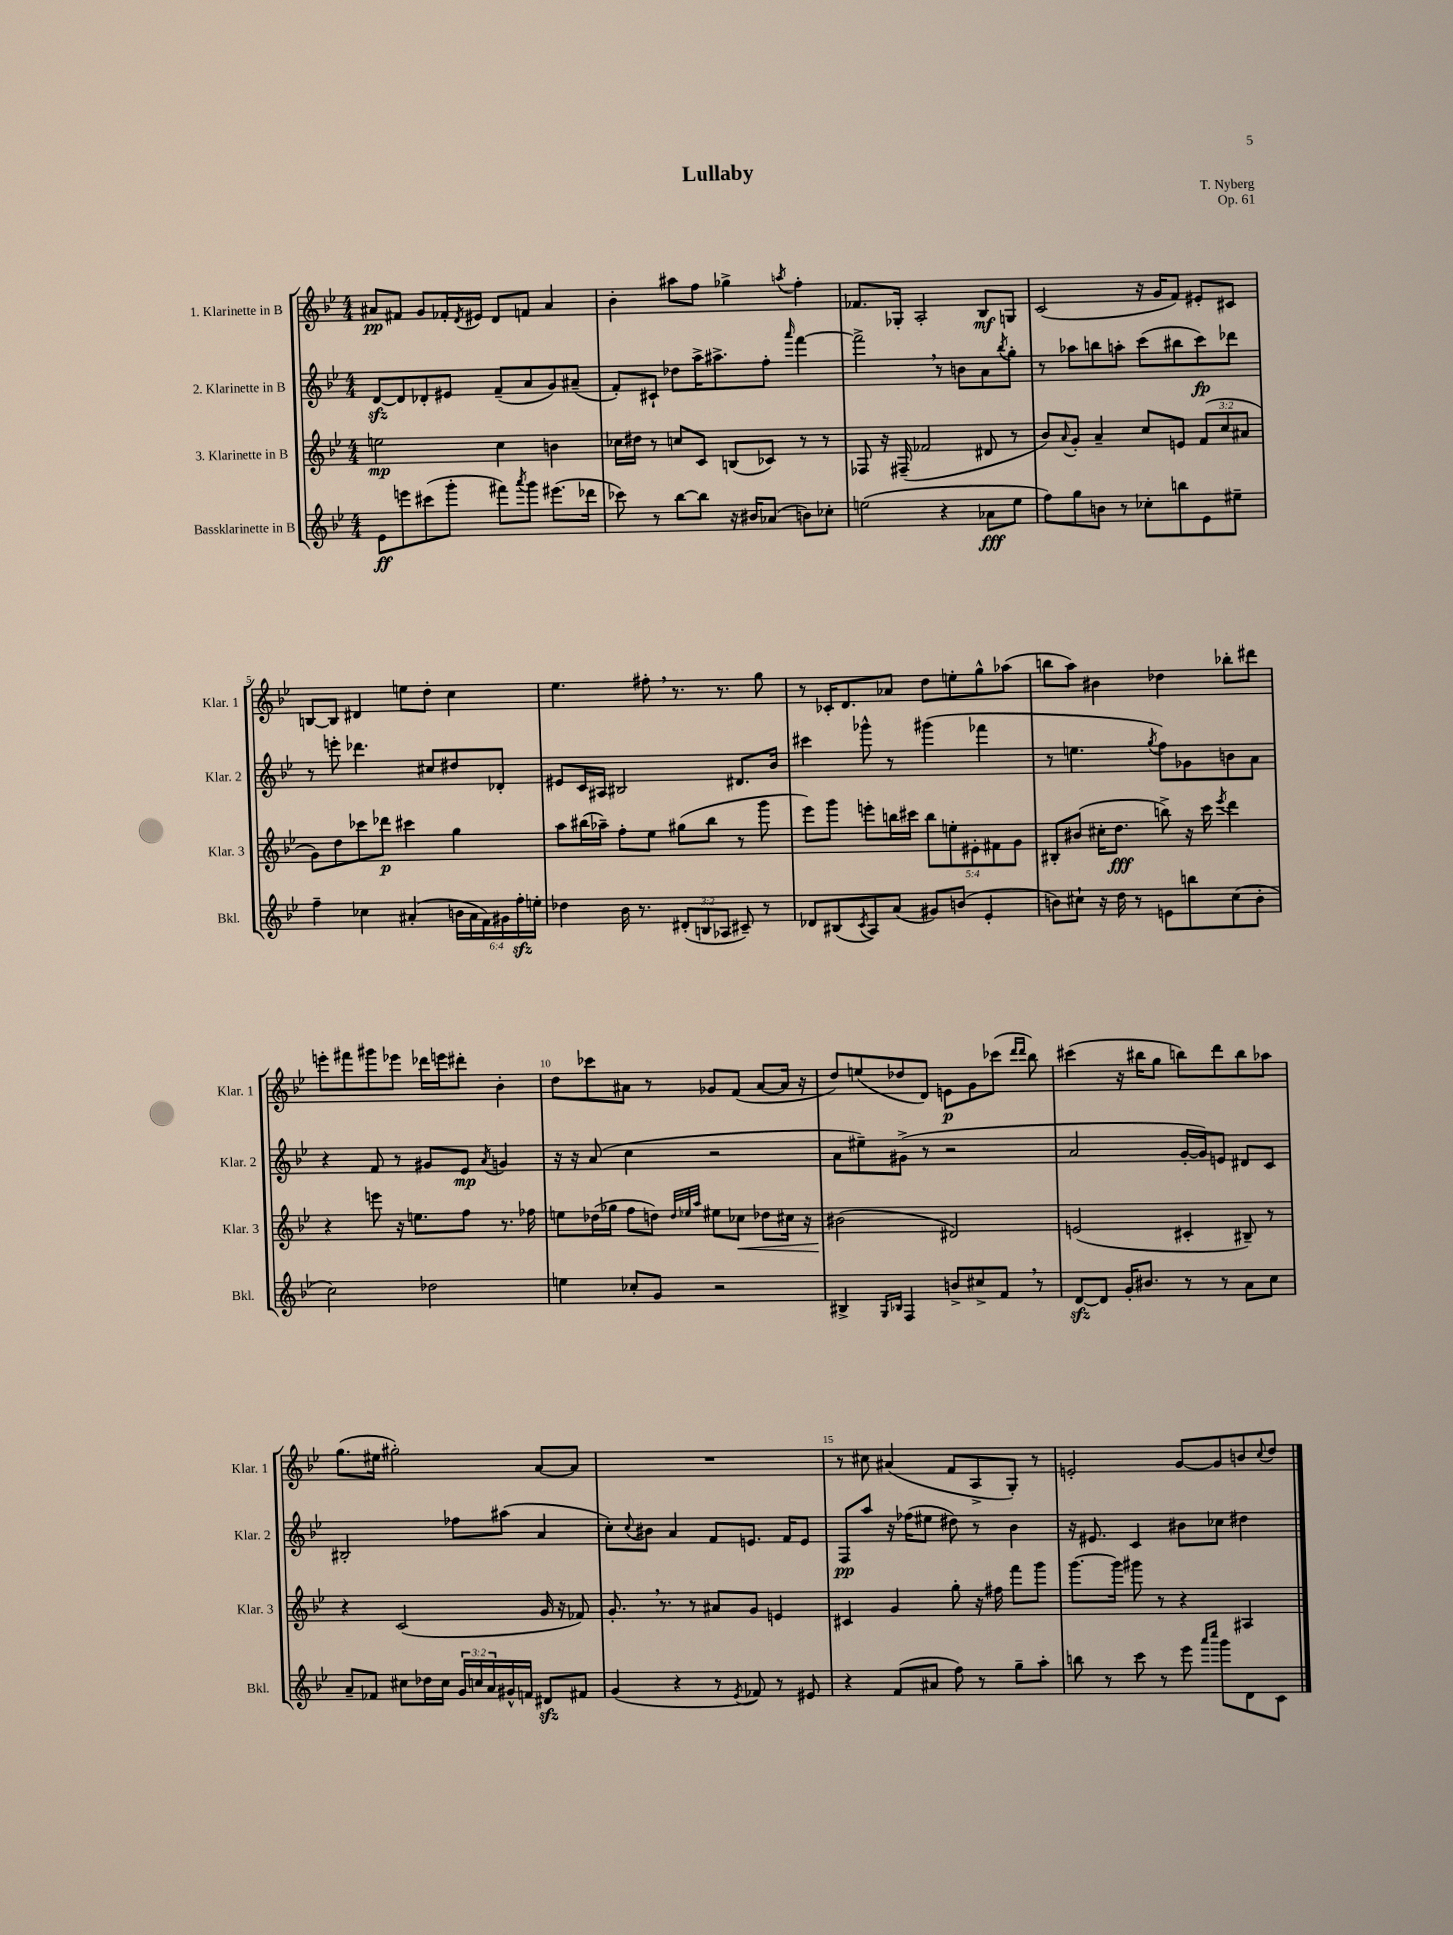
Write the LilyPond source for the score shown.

\header { title = "Lullaby" composer = "T. Nyberg" opus = "Op. 61" }
<<
\new StaffGroup <<
\new Staff = "s0" \with { instrumentName = "1. Klarinette in B" shortInstrumentName = "Klar. 1" } {
    \clef treble \key bes \major \numericTimeSignature \time 4/4
    ais'8\pp fis'8 g'8 fes'16-. \acciaccatura { d'8 } eis'16 d'8 f'8 ais'4 |
    bes'4-. ais''8 f''8 ges''4-> \acciaccatura { a''8 } f''4-. |
    fes'8. ges16-. a2-. bes8\mf g8 |
    c'2( r16 g'16 f'8) eis'8-. cis'8 |
    b8~ b8 dis'4 e''8 d''8-. c''4 |
    ees''4. fis''8-. \breathe r8. r8. g''8 |
    r8 ces'16-. d'8. aes'8 d''8 e''8-. g''8-^ aes''8( |
    b''8 a''8) bis'4 des''4 bes''8-. dis'''8 |
    e'''8-. fis'''8 gis'''8 ees'''8 des'''16 e'''16 dis'''8-. bes'4-. |
    d''8 ces'''8 ais'8 r8 ges'8 f'8( ais'8~ ais'16 r16 |
    d''8) e''8( des''8 d'8) e'8\p g'8 ces'''8( \grace { d'''16 d'''16 } bes''8) |
    cis'''4( r16 bis''16 g''8 b''8) d'''8 b''8 aes''8 |
    g''8.( eis''16 gis''2-.) a'8~ a'8 |
    R1 |
    r8 cis''8 ais'4( f'8 a8-> g8-.) r8 |
    e'2-. g'8~ g'8 b'8 \appoggiatura { c''8 } d''8 \bar "|." |
}
\new Staff = "s1" \with { instrumentName = "2. Klarinette in B" shortInstrumentName = "Klar. 2" } {
    \clef treble \key bes \major \numericTimeSignature \time 4/4
    d'8~\sfz d'8 des'8-. eis'8 f'8--( a'8 g'8) ais'8--( |
    f'8-.) cis'8-! des''8 a''16-> ais''8.-> f''8-. \grace { a'''16 } f'''4~ |
    f'''2-> \breathe r8 b'8 a'8 \acciaccatura { bes''8 } g''8-. |
    r8 aes''8 b''8 a''8-. c'''8( bis''8 c'''8\fp) des'''8 |
    r8 e'''8-. des'''4. cis''8 dis''8 des'8-. |
    eis'8 c'16 ais16 bis2 dis'8. bes'16 |
    cis'''4 ges'''8-^ r8 gis'''4( fes'''4 |
    r8 e''4. \acciaccatura { g''8 } f''8) ges'8 b'8 a'8 |
    r4 f'8 r8 gis'8 ees'8\mp \acciaccatura { a'8 } g'4 |
    r16 r16 a'8( c''4 r2 |
    a'8 eis''8--) gis'8->( r8 r2 |
    a'2 g'16~-. g'16) e'8 dis'8 c'8 |
    bis2-. fes''8 ais''8( a'4 |
    c''8-.) \appoggiatura { c''8 } bis'8 a'4 f'8 e'8. f'16 e'8 |
    f8\pp a''8 r16 fes''16( eis''8 dis''8) r8 bes'4 |
    r16 eis'8. c'4 bis'8 ces''8 dis''4 \bar "|." |
}
\new Staff = "s2" \with { instrumentName = "3. Klarinette in B" shortInstrumentName = "Klar. 3" } {
    \clef treble \key bes \major \numericTimeSignature \time 4/4 \override Staff.TupletNumber.text = #tuplet-number::calc-fraction-text
    e''2\mp c''4 b'4 |
    ces''16 dis''16 r8 c''8 c'8 b8( ces'8) r8 r8 |
    fes8 r16 fis16--( fes'2 dis'8 r8 |
    bes'8) \appoggiatura { a'8 } g'8-. a'4-- c''8 e'8 \tuplet 3/2 { f'8( c''8 ais'8 } |
    g'8) d''8 ces'''8 des'''8\p cis'''4 g''4 |
    a''8 bis''16( aes''16--) f''8-. ees''8 gis''8( bis''8 r8 g'''8 |
    ees'''8) g'''8 e'''8-. b''16 cis'''16 \tuplet 5/4 { b''8 e''8-. eis'8-. fis'8 g'8 } |
    bis8-. bis'8( cis''16-. d''8.\fff b''8->) r16 c'''16 \acciaccatura { ees'''8 } d'''4 |
    r4 e'''8 r16 e''8. f''8 r8. fes''16 |
    e''8 des''16( ges''16 f''8 d''8) \grace { d''32 ees''32 a''32 } eis''8 ces''8\< des''8 cis''16 r16 |
    bis'2\!( dis'2) |
    e'2( cis'4-. bis8--) r8 |
    r4 c'2( g'16 r16 fes'8) |
    g'8.-. \breathe r8. r8 ais'8 g'8 e'4 |
    cis'4 g'4 g''8-. r16 fis''16 f'''8 g'''8 |
    g'''8.~ g'''16 gis'''8 r8 r4 ais4 \bar "|." |
}
\new Staff = "s3" \with { instrumentName = "Bassklarinette in B" shortInstrumentName = "Bkl." } {
    \clef treble \key bes \major \numericTimeSignature \time 4/4 \override Staff.TupletNumber.text = #tuplet-number::calc-fraction-text
    ees'8\ff e'''8 cis'''8( g'''8-. fis'''8) \acciaccatura { a'''8 } g'''8 eis'''8.( des'''16 |
    ces'''8) r8 bes''8~ bes''8 r16 bis'16 aes'8( b'8) ces''8-. |
    e''2( r4 aes'8\fff e''8 |
    f''8) g''8 b'8 r8 ces''8-. b''8 ees'8 eis''8-- |
    f''4-- ces''4 ais'4-.( \tuplet 6/4 { b'16 ais'16 f'16) gis'16 f''16-.\sfz e''16-. } |
    des''4 bes'16 r8. \tuplet 3/2 { dis'8-.( b8 aes8 } cis'8--) r8 |
    des'8 bis8( \acciaccatura { c'8 } a8) a'8( gis'8) b'8( ees'4-. |
    b'8) cis''8-! r16 d''16 r8 e'8 b''8 cis''8( b'8-. |
    c''2) des''2 |
    e''4 ces''8-. g'8 r2 |
    bis4-> \grace { g16 bes16 } f4 b'8-> cis''8-> f'8 \breathe r8 |
    d'8~\sfz d'8 g'16-. bis'8. r8 r8 a'8 c''8 |
    a'8-- fes'8 cis''8 des''16 cis''16 \tuplet 3/2 { g'16 c''16 a'16 } gis'16-^ f'16 dis'8\sfz fis'8 |
    g'4( r4 r8 \acciaccatura { ees'8 } fes'8) r8 eis'8 |
    r4 f'8( ais'8 f''8) r8 g''8-- a''8-. |
    b''8 r8 c'''8 r8 ees'''8 \grace { a'''16 c''''16 } g'''8 d'8 c'8 \bar "|." |
}
>>
>>
\layout { \context { \Score \override BarNumber.break-visibility = ##(#f #t #t) barNumberVisibility = #(every-nth-bar-number-visible 5) } }
